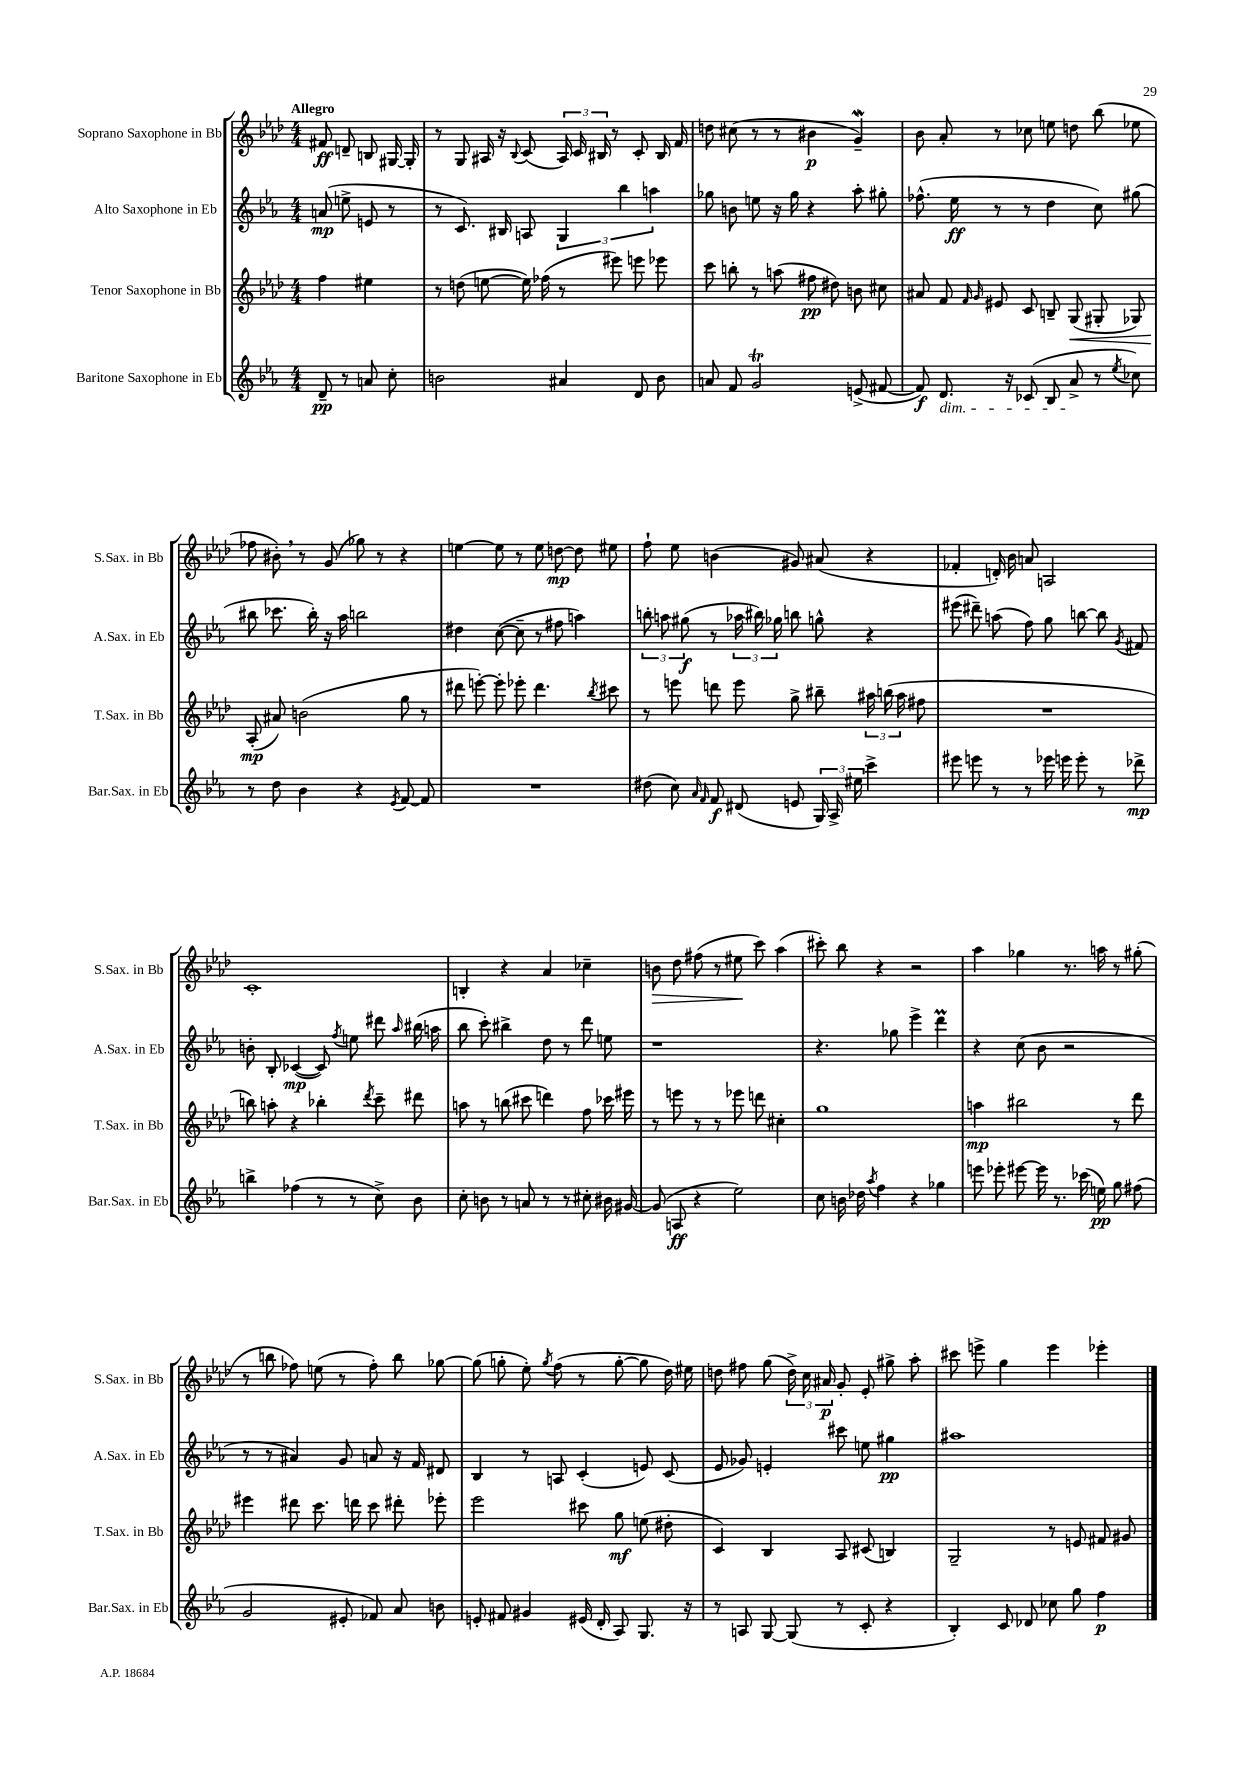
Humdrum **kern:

**kern	**dynam	**kern	**dynam	**kern	**dynam	**kern	**dynam
*part4	*part4	*part3	*part3	*part2	*part2	*part1	*part1
*staff4	*staff4	*staff3	*staff3	*staff2	*staff2	*staff1	*staff1
*I"Baritone Saxophone in Eb	*	*I"Tenor Saxophone in Bb	*	*I"Alto Saxophone in Eb	*	*I"Soprano Saxophone in Bb	*
*I'Bar.Sax. in Eb	*	*I'T.Sax. in Bb	*	*I'A.Sax. in Eb	*	*I'S.Sax. in Bb	*
*clefG2	*	*clefG2	*	*clefG2	*	*clefG2	*
*k[b-e-a-]	*	*k[b-e-a-d-]	*	*k[b-e-a-]	*	*k[b-e-a-d-]	*
*M4/4	*	*M4/4	*	*M4/4	*	*M4/4	*
=	=	=	=	=	=	=	=
!	!	!	!	!	!	!LO:TX:a:B:t=Allegro	!
8d~/	pp	4ff\	.	(8an/	mp	8f#X/	ff
8r	.	.	.	8een^\	.	8dn~/	.
8an/	.	4ee#X\	.	8en/	.	8Bn/	.
8cc'\	.	.	.	8r	.	[16G#X/	.
.	.	.	.	.	.	16G#'/]	.
=1	=1	=1	=1	=1	=1	=1	=1
2bn\	.	8r	.	8r	.	8r	.
.	.	(8ddn\	.	8.c/)	.	8G/	.
.	.	[8een\	.	.	.	16A#X/	.
.	.	.	.	16B#X/	.	16r	.
.	.	.	.	.	.	8qqB-/	.
.	.	16ee\])	.	8An/	.	(8c/	.
.	.	(16ff-X\	.	.	.	.	.
4a#X/	.	8r	.	6G/	.	24A#/)	.
.	.	.	.	.	.	24c/	.
.	.	.	.	.	.	24B#X/	.
.	.	8eee#X\)	.	.	.	8r	.
.	.	.	.	6bb-\	.	.	.
8d/	.	8eeen\	.	.	.	8c'/	.
.	.	.	.	6aan\	.	.	.
8b\	.	8eee-X\	.	.	.	16B#/	.
.	.	.	.	.	.	16f/	.
=2	=2	=2	=2	=2	=2	=2	=2
8an/	.	8ccc\	.	8gg-X\	.	8ddn\	.
8f/	.	8bbn'\	.	8bn\	.	(8cc#X\	.
2gt/	.	8r	.	8een\	.	8r	.
.	.	(8aan\	.	16r	.	8r	.
.	.	.	.	16gg-\	.	.	.
.	.	8ff#X\	pp	4r	.	4b#X\	p
.	.	8dd#X\)	.	.	.	.	.
(8en^/	.	8bn\	.	8aa-'\	.	4gW~/)	.
[8f#X/	.	8cc#X\	.	8gg#X'\	.	.	.
=3	=3	=3	=3	=3	=3	=3	=3
8f#/])	f	8a#X/	.	(8.ff-X^^\	.	8b-\	.
!LO:TX:b:i:t=dim.	!	!	!	!	!	!	!
8.d/	.	8f/	.	.	.	8a-'/	.
.	.	.	.	16ee-\	ff	.	.
.	.	16qqf/	.	.	.	.	.
.	.	16qqg/	.	.	.	.	.
.	.	8e#X/	.	8r	.	8r	.
16r	.	.	.	.	.	.	.
(8c-X/	.	8c/	.	8r	.	8cc-X\	.
8B-/	.	8Bn~/	.	4dd\	.	8een\	.
!	!	!	!LO:HP:b	!	!	!	!
8a-^/	.	(8G/	<	.	.	8ddn\	.
8r	.	8G#X'/	.	8cc\)	.	(8bb-\	.
8qee-/	.	.	.	.	.	.	.
8cc-X\)	.	8G-X/)	.	(8gg#X\	.	8ee-X\	.
!!LO:LB:g=z
=4	=4	=4	=4	=4	=4	=4	=4
8r	.	(8A-'/	mp	8bb#X\	.	8ff-X\	.
8dd\	.	8a#X/)	[	8.ccc-X\	.	8b#X',\)	.
4b-\	.	(2bn\	.	.	.	8r	.
.	.	.	.	16bb#'\)	.	.	.
.	.	.	.	16r	.	(8g/	.
.	.	.	.	16aa-\	.	.	.
4r	.	.	.	2bbn\	.	8gg-X\)	.
.	.	.	.	.	.	8r	.
8qe-/	.	.	.	.	.	.	.
[8f/	.	8gg\	.	.	.	4r	.
8f/]	.	8r	.	.	.	.	.
=5	=5	=5	=5	=5	=5	=5	=5
1r	.	8ddd#X\	.	4dd#X\	.	[4een\	.
.	.	[8eeen'\)	.	.	.	.	.
.	.	8eee'\]	.	([8cc\	.	8ee\]	.
.	.	8eee-X'\	.	8cc~\]	.	8r	.
.	.	4.ddd#\	.	8r	.	8ee\	.
.	.	.	.	8ff#X\	.	[8ddn\	mp
.	.	.	.	4aan\)	.	8dd\]	.
.	.	8qbb-/	.	.	.	.	.
.	.	8ccc#X\	.	.	.	8ee#X\	.
=6	=6	=6	=6	=6	=6	=6	=6
(8dd#X\	.	8r	.	12bbn'\	.	8ff`\	.
.	.	.	.	12aan\	.	.	.
8cc\)	.	8eeen\	.	.	.	8ee-\	.
.	.	.	.	(12gg#X\	f	.	.
16qqa-/	.	.	.	.	.	.	.
16qqf/	.	.	.	.	.	.	.
8f/	f	8dddn\	.	8r	.	(4bn\	.
(8d#X/	.	8eee\	.	24aa-X\	.	.	.
.	.	.	.	24bb#X\)	.	.	.
.	.	.	.	24gg-X\	.	.	.
8en/	.	8gg^\	.	8bbn\	.	8g#X/)	.
24G/)	.	8bb#X~\	.	8ggn^^\	.	(8a#X/	.
24A-^/	.	.	.	.	.	.	.
24ee#X\	.	.	.	.	.	.	.
4ccc^\	.	24aa#X\	.	4r	.	4r	.
.	.	(24bbn\	.	.	.	.	.
.	.	24aa#\	.	.	.	.	.
.	.	8ff#X\	.	.	.	.	.
=7	=7	=7	=7	=7	=7	=7	=7
8eee#X\	.	1r	.	(8eee#X\	.	4f-X'/	.
8eeen\	.	.	.	8ddd#X~\)	.	.	.
8r	.	.	.	(8aan\	.	16dn'/)	.
.	.	.	.	.	.	16b-\	.
8r	.	.	.	8ff\)	.	8an/	.
16eee-X\	.	.	.	8gg\	.	2An/	.
16eeen\	.	.	.	.	.	.	.
8eee'\	.	.	.	[8bbn\	.	.	.
8r	.	.	.	8bb\]	.	.	.
.	.	.	.	8qg/	.	.	.
8ddd-X^\	mp	.	.	8f#X/	.	.	.
!!LO:LB:g=z
=8	=8	=8	=8	=8	=8	=8	=8
4bbn^\	.	8bbn\)	.	8bn'\	.	1c'	.
.	.	8aan'\	.	8B-'/	.	.	.
(4ff-X\	.	4r	.	([4c-X/	mp	.	.
8r	.	4bb-X'\	.	8c-/])	.	.	.
.	.	.	.	8qff/	.	.	.
8r	.	.	.	8een\	.	.	.
.	.	8qddd-/	.	.	.	.	.
8cc^\)	.	8ccc~\	.	8ddd#X\	.	.	.
.	.	.	.	16qqaa-/	.	.	.
8b-\	.	8ddd#X\	.	(16bb#X\	.	.	.
.	.	.	.	16aan\	.	.	.
=9	=9	=9	=9	=9	=9	=9	=9
8cc'\	.	8aan\	.	8bb-\	.	4Bn'/	.
8bn\	.	8r	.	8ccc'\)	.	.	.
8r	.	(8bbn\	.	4bb#X^\	.	4r	.
8an/	.	8ccc#X\	.	.	.	.	.
8r	.	4dddn\)	.	8dd\	.	4a-/	.
8r	.	.	.	8r	.	.	.
8cc#X'\	.	8ff\	.	8ddd\	.	4cc-X~\	.
16b#X\	.	16ccc-X\	.	8een\	.	.	.
[16g#X/	.	16eee#X\	.	.	.	.	.
=10	=10	=10	=10	=10	=10	=10	=10
!	!	!	!	!	!	!	!LO:HP:b
(8g#/]	.	8r	.	1r	.	8bn\	>
8An/	ff	8eeen\	.	.	.	8dd-\	.
4r	.	8r	.	.	.	(8ff#X\	.
.	.	8r	.	.	.	8r	.
2ee-\)	.	8eee-X\	.	.	.	8ee#X\	.
.	.	8dddn\	.	.	.	8ccc\)	]
.	.	4cc#X'\	.	.	.	(4aa-\	.
=11	=11	=11	=11	=11	=11	=11	=11
8cc\	.	1gg	.	4.r	.	8ccc#X'\)	.
16bn\	.	.	.	.	.	8bb-\	.
16dd-X\	.	.	.	.	.	.	.
8qaa-/	.	.	.	.	.	.	.
4ff\	.	.	.	.	.	4r	.
.	.	.	.	8gg-X\	.	.	.
4r	.	.	.	4eee-^\	.	2r	.
4gg-X\	.	.	.	4dddm\	.	.	.
=12	=12	=12	=12	=12	=12	=12	=12
8eeen\	.	4aan\	mp	4r	.	4aa-\	.
8eee-X'\	.	.	.	.	.	.	.
[8eee#X\	.	2bb#X\	.	(8cc\	.	4gg-X\	.
16eee#\]	.	.	.	8b-\	.	.	.
8.r	.	.	.	.	.	.	.
.	.	.	.	2r	.	8.r	.
(16ccc-X\	.	.	.	.	.	.	.
16een\)	pp	.	.	.	.	16aan\	.
8gg\	.	8r	.	.	.	8r	.
(8ff#X\	.	8ddd-\	.	.	.	(8gg#X'\	.
!!LO:LB:g=z
=13	=13	=13	=13	=13	=13	=13	=13
2g/	.	4eee#X\	.	8r	.	8r	.
.	.	.	.	8r	.	8bbn\	.
.	.	8ddd#X\	.	4a#X/)	.	8ff-X\)	.
.	.	8.ccc\	.	.	.	(8een\	.
8e#X'/	.	.	.	8g/	.	8r	.
.	.	16dddn\	.	.	.	.	.
8f-X/)	.	8ccc\	.	8an/	.	8ff-'\)	.
8a-/	.	8ddd#X'\	.	16r	.	8bb\	.
.	.	.	.	16f/	.	.	.
8bn\	.	8eee-X'\	.	8d#X/	.	[8gg-X\	.
=14	=14	=14	=14	=14	=14	=14	=14
8en'/	.	2eee-\	.	4B-/	.	(8gg-\]	.
8f#X/	.	.	.	.	.	8ggn'\	.
4g#X/	.	.	.	8r	.	8ee-'\)	.
.	.	.	.	.	.	8qgg/	.
.	.	.	.	8An/	.	(8ff\	.
(16e#X/	.	8ccc#X\	.	(4c'/	.	8r	.
16d'/	.	.	.	.	.	.	.
8A-/)	.	8gg\	mf	.	.	[8gg'\	.
8.G/	.	(8een\	.	8en/)	.	8gg\]	.
.	.	8dd#X'\	.	(8c/	.	16dd-\)	.
16r	.	.	.	.	.	16ee#X\	.
=15	=15	=15	=15	=15	=15	=15	=15
8r	.	4c/)	.	8e-/	.	8ddn\	.
8An/	.	.	.	8g-X/)	.	8ff#X\	.
[8G/	.	4B-/	.	4en'/	.	(8gg\	.
(8G/]	.	.	.	.	.	24dd^\)	.
.	.	.	.	.	.	24cc\	.
.	.	.	.	.	.	24a#X/	p
8r	.	8A-/	.	8ccc#X\	.	8g'/	.
8c'/	.	(8c#X/	.	8een\	.	8e-'/	.
4r	.	4Bn/)	.	4gg#X\	pp	8gg#X^\	.
.	.	.	.	.	.	8aa-'\	.
=16	=16	=16	=16	=16	=16	=16	=16
4B-'/)	.	2G~/	.	1aa#X	.	8ccc#X\	.
.	.	.	.	.	.	8eeen^\	.
8c/	.	.	.	.	.	4gg\	.
8d-X/	.	.	.	.	.	.	.
8cc-X\	.	8r	.	.	.	4eee\	.
8gg\	.	8en/	.	.	.	.	.
4ff\	p	8f#X/	.	.	.	4eee-X'\	.
.	.	8g#X/	.	.	.	.	.
==	==	==	==	==	==	==	==
*-	*-	*-	*-	*-	*-	*-	*-
